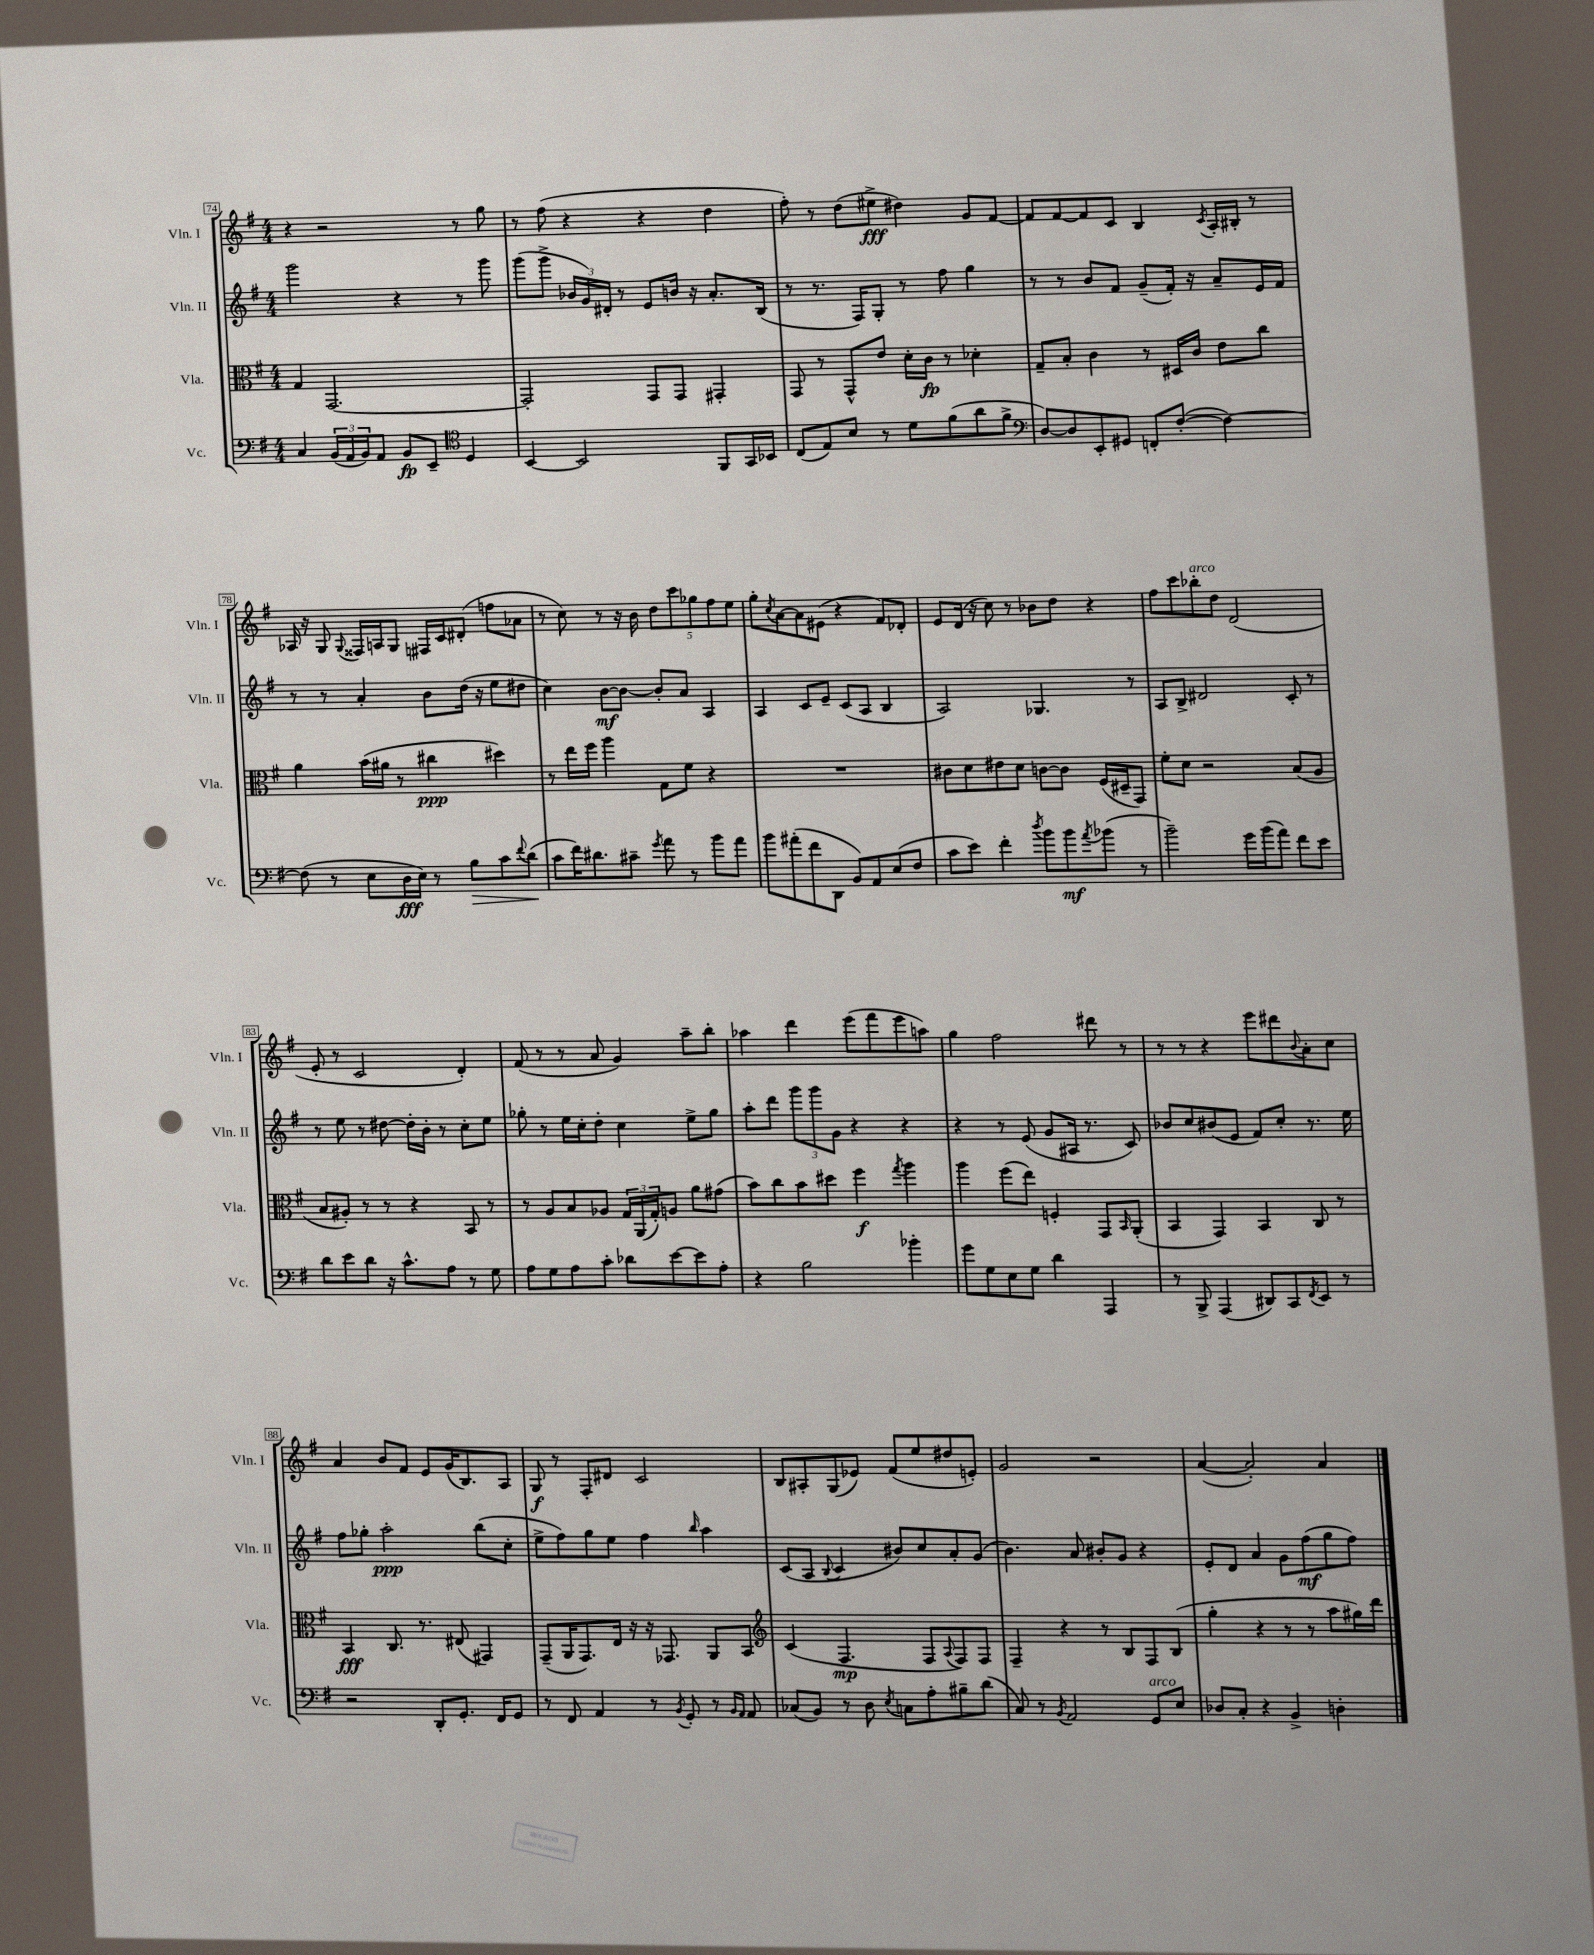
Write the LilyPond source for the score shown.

<<
\new StaffGroup <<
\new Staff = "s0" \with { instrumentName = "Vln. I" shortInstrumentName = "Vln. I" } {
    \clef treble \key g \major \numericTimeSignature \time 4/4
    r4 r2 r8 g''8 |
    r8 fis''8( r4 r4 d''4 |
    fis''8-.) r8 d''8( eis''8->\fff dis''4) g'8 fis'8~ |
    fis'8 fis'8~ fis'8 c'8 b4 \acciaccatura { c'8 } a16-. bis16-. r8 |
    aes16 r16 g8 \appoggiatura { g8 } fisis16 a16 g8 fis16 c'16 dis'8-.( f''8 aes'8 |
    r8 c''8) r8 r16 b'16 \tuplet 5/4 { d''8 c'''8 ges''8 fis''8 e''8 } |
    g''8-. \acciaccatura { c''8 } a'8~ a'8 eis'8( r4 fis'8) des'8-. |
    e'8 d'16( r16 c''8) r8 bes'8 d''8 r4 |
    fis''8 c'''8 bes''8-.^\markup { \italic "arco" } d''8 d'2( |
    e'8-. r8 c'2 d'4-.) |
    fis'8( r8 r8 a'8 g'4) a''8-- b''8-. |
    aes''4 d'''4 e'''8( fis'''8 e'''8 a''8) |
    g''4 fis''2 dis'''8 r8 |
    r8 r8 r4 e'''8 dis'''8 \appoggiatura { b'8 } a'8-. c''8 |
    a'4 b'8 fis'8 e'8 g'16( b8.) a8 |
    g8\f r8 fis8-. dis'8 c'2 |
    b8 ais8-. g8( ees'8) fis'8( e''8 dis''8 e'8-.) |
    g'2 r2 |
    a'4~( a'2-.) a'4 \bar "|." |
}
\new Staff = "s1" \with { instrumentName = "Vln. II" shortInstrumentName = "Vln. II" } {
    \clef treble \key g \major \numericTimeSignature \time 4/4
    g'''2 r4 r8 g'''8 |
    g'''8( g'''8-> \tuplet 3/2 { bes'16 g'16) dis'16-. } r8 e'8 b'16 r16 a'8.-. b16( |
    r8 r8. fis16) g8-. r8 fis''8 g''4 |
    r8 r8 b'8 fis'8 g'8--( fis'16-.) r16 a'8-- e'16 fis'16 |
    r8 r8 a'4-. b'8 d''16( r16 e''8 dis''8 |
    c''4) b'8~\mf b'8~ b'8-. a'8 a4 |
    a4 c'8 e'8-- c'8( a8 b4 |
    a2) ges4. r8 |
    a8 b8-> dis'2 c'8-. r8 |
    r8 e''8 r8 dis''8~ dis''16-. b'16-. r8 c''8-. e''8 |
    ges''8-. r8 e''16 c''16-. d''8-. c''4 e''8-> ges''8 |
    a''8-. d'''8 \tuplet 3/2 { g'''8 g'''8 g'8 } r4 r4 |
    r4 r8 e'8( g'8 ais16 r8. c'8) |
    bes'8 c''8 bis'8( e'8 fis'8) c''8-. r8. e''16 |
    fis''8 ges''8-. a''2-.\ppp b''8( c''8-. |
    e''8-> fis''8) g''8 e''8 fis''4 \grace { b''16 } a''4 |
    c'8( a8 \appoggiatura { b8 } c'4 bis'8) c''8 a'8-. g'8( |
    b'4.) a'8 bis'8-. g'8 r4 |
    e'8-. d'8 a'4 g'8 fis''8\mf( g''8 fis''8) \bar "|." |
}
\new Staff = "s2" \with { instrumentName = "Vla." shortInstrumentName = "Vla." } {
    \clef alto \key g \major \numericTimeSignature \time 4/4
    g4 g,2.~ |
    g,2-. g,8 g,8 gis,4-. |
    g,8 r8 g,8-^ e'8 d'16-. c'16\fp r8 des'4-. |
    g8-- b8-. c'4 r8 dis16 c'16 e'8 c''8 |
    a'4 b'16( ais'16 r8 cis''4\ppp dis''4) |
    r8 e''16 fis''16 a''4 g8 fis'8 r4 |
    R1 |
    cis'8 d'8 eis'8 d'8 c'8~ c'8 fis16( dis16-- g,8) |
    fis'8-. d'8 r2 b8( a8 |
    b8 ais8-.) r8 r8 r4 b,8 r8 |
    r8 a8 b8 aes8 \tuplet 3/2 { g16 a,16( g16-.) } a8 a'8 gis'8( |
    b'8) c''8 b'8 dis''8 fis''4\f \acciaccatura { g''8 } a''4 |
    a''4 fis''8( e''8) f4-. g,8 \grace { b,16 } a,8-.( |
    b,4 g,4) b,4 c8 r8 |
    b,4\fff c8. r8. eis8( gis,4) |
    g,8--( a,16 g,8.) e16 r16 r16 ges,8. a,8 b,8 |
    \clef treble c'4( fis4.\mp fis8 \appoggiatura { a8 } fis8) fis8 |
    fis4-- r4 r8 b8 fis8 b8( |
    g''4-. r4 r8 r8 a''8 gis''16) d'''16 \bar "|." |
}
\new Staff = "s3" \with { instrumentName = "Vc." shortInstrumentName = "Vc." } {
    \clef bass \key g \major \numericTimeSignature \time 4/4
    c4 \tuplet 3/2 { b,16( a,16 b,16) } a,8 b,8\fp e,8-- \clef tenor d4 |
    b,4~ b,2 fis,8 g,16 bes,16 |
    c8( e8) b8 r8 d'8 fis'8( a'8 fis'8-> |
    \clef bass d8~) d8 e,8-. gis,8 f,8-. fis8~-.( fis4~) |
    fis8( r8 e8 d16\fff e16) r8 b8\> c'8 \appoggiatura { fis'8 } d'8\!( |
    c'8 fis'16) dis'8. cis'8-- \acciaccatura { g'8 } a'8 r8 b'8 a'8 |
    b'8 ais'8-.( fis'8 d,8 b,8) a,8 e8( fis8 |
    c'8 e'8) fis'4-. \acciaccatura { d''8 } b'8 b'8\mf \acciaccatura { a'8 } bes'8( r8 |
    b'2--) g'16 b'16( a'8) fis'8 e'8 |
    d'8 e'8 d'8 r16 c'8.-^ a8 r8 g8 |
    a8 g8 a8 c'8-. des'8 e'8~ e'8 a8-. |
    r4 b2 bes'4-. |
    g'8 g8 e8 g8 d'4 a,,4 |
    r8 b,,8-> a,,4( dis,8) c,8 \acciaccatura { fis,8 } e,8 r8 |
    r2 d,8-. g,8.-. fis,16 g,8 |
    r8 fis,8 a,4 r8 \acciaccatura { b,8 } g,8-. r8 \grace { b,16 a,16 } a,8 |
    ces8( b,8) r8 d8 \acciaccatura { e8 } c8 a8-. bis8-- d'8( |
    c8) r8 \acciaccatura { b,8 } a,2 g,8^\markup { \italic "arco" } e8 |
    des8 c8-. r4 b,4-> d4-. \bar "|." |
}
>>
>>
\layout { \context { \Score currentBarNumber = #74 \override BarNumber.stencil = #(make-stencil-boxer 0.1 0.3 ly:text-interface::print) } }
